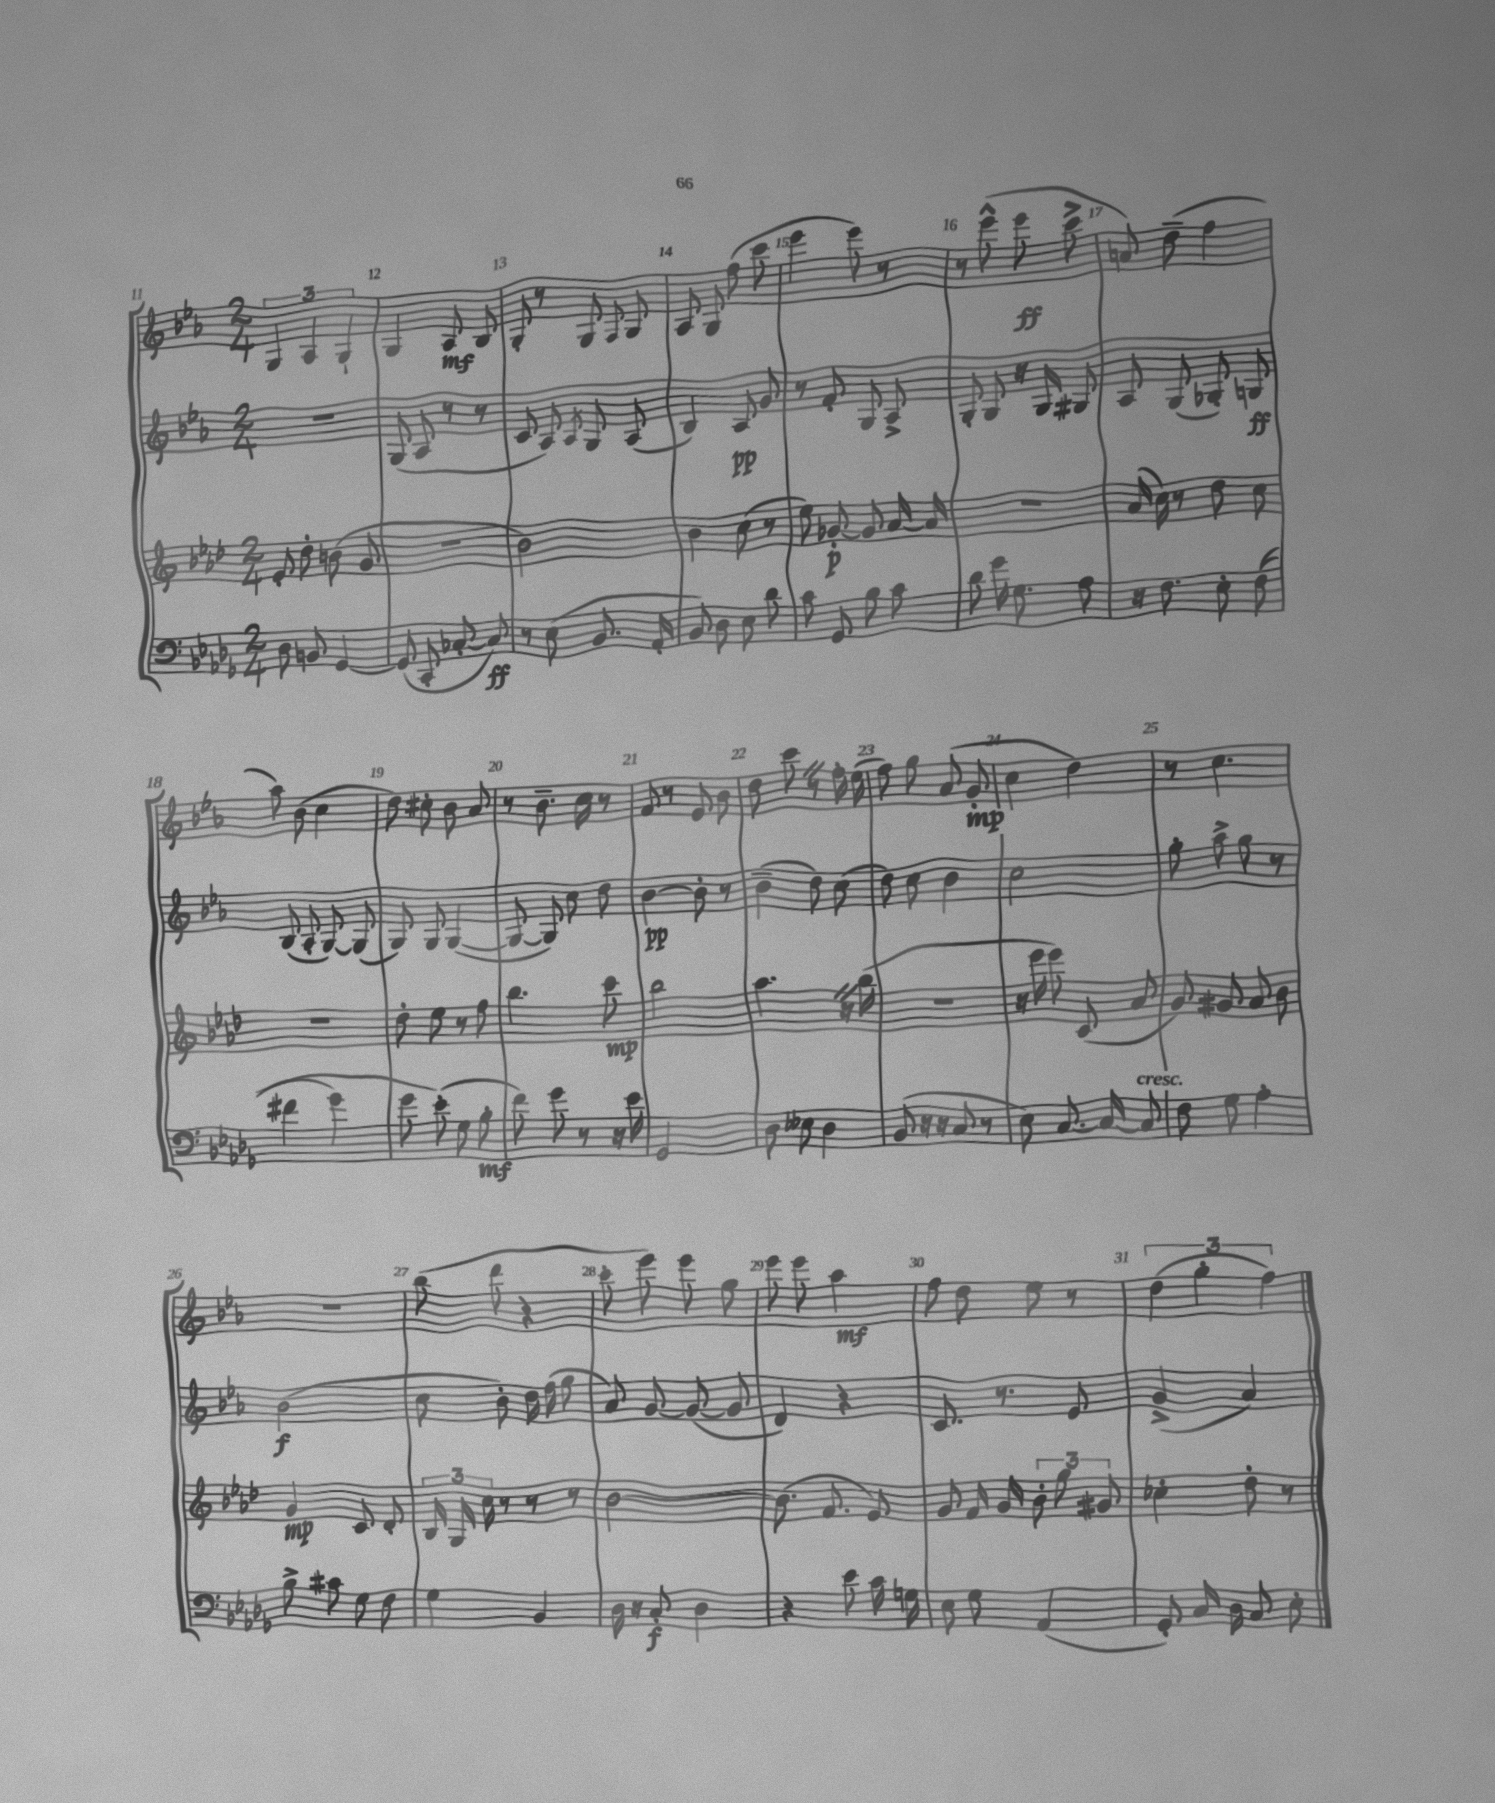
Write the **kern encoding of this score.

**kern	**dynam	**kern	**dynam	**kern	**dynam	**kern	**dynam
*part4	*part4	*part3	*part3	*part2	*part2	*part1	*part1
*staff4	*staff4	*staff3	*staff3	*staff2	*staff2	*staff1	*staff1
*clefF4	*	*clefG2	*	*clefG2	*	*clefG2	*
*k[b-e-a-d-g-]	*	*k[b-e-a-d-]	*	*k[b-e-a-]	*	*k[b-e-a-]	*
*M2/4	*	*M2/4	*	*M2/4	*	*M2/4	*
=11	=11	=11	=11	=11	=11	=11	=11
8D-\	.	8e-'/	.	2r	.	6G/	.
8BBn/	.	8dd-'\	.	.	.	.	.
.	.	.	.	.	.	6A-/	.
[4GG-/	.	(8bn\	.	.	.	.	.
.	.	.	.	.	.	6G`/	.
.	.	8g/	.	.	.	.	.
=12	=12	=12	=12	=12	=12	=12	=12
(8GG-/]	.	2r	.	(8G/	.	4G/	.
8CC'/	.	.	.	8A-/	.	.	.
[8C-X'/	.	.	.	8r	.	8A-/	mf
8C-/])	ff	.	.	8r	.	8B-/	.
=13	=13	=13	=13	=13	=13	=13	=13
8r	.	2b-\)	.	8c/	.	8G'/	.
(8E-\	.	.	.	8A-/)	.	8r	.
.	.	.	.	8qA-/	.	.	.
8.BB-/	.	.	.	8G/	.	8G/	.
.	.	.	.	.	.	8qqF/	.
.	.	.	.	(8A-/	.	8G/	.
16AA-'/	.	.	.	.	.	.	.
=14	=14	=14	=14	=14	=14	=14	=14
8BB-/)	.	4b-\	.	4B-/)	.	8A-/	.
8D-\	.	.	.	.	.	8G/	.
8E-\	.	(8cc\	.	8A-/	pp	(8ff\	.
8d-\	.	8r	.	8g/	.	8ccc\	.
=15	=15	=15	=15	=15	=15	=15	=15
8c\	.	8ee-\)	.	8r	.	4eee-\	.
8GG-/	.	[8g-X'/	p	8f'/	.	.	.
8B-\	.	8g-/]	.	8G/	.	8eee-\)	.
8c\	.	[16a-/	.	8A-^/	.	8r	.
.	.	16a-/]	.	.	.	.	.
=16	=16	=16	=16	=16	=16	=16	=16
8d-\	.	2r	.	8G'/	.	8r	.
16g-\	.	.	.	8G/	.	(8eee-^^\	.
8.G-\	.	.	.	.	.	.	.
.	.	.	.	16r	.	8eee-\	ff
.	.	.	.	16G/	.	.	.
8A-\	.	.	.	8G#X/	.	8ccc^\	.
=17	=17	=17	=17	=17	=17	=17	=17
16r	.	(16a-/	.	8A-/	.	8an/)	.
8.F\	.	16cc\)	.	.	.	.	.
.	.	8r	.	(8G/	.	(8dd~\	.
8E-'\	.	8dd-\	.	8G-X'/)	.	4ff\	.
((8F\	.	8cc\	.	8Gn/	ff	.	.
!!LO:LB:g=z
=18	=18	=18	=18	=18	=18	=18	=18
4f#X\	.	2r	.	(8B-/	.	8aa-\)	.
.	.	.	.	8A-'/	.	(8b-\	.
4g-\)	.	.	.	[8G/)	.	4cc\	.
.	.	.	.	(8G/]	.	.	.
=19	=19	=19	=19	=19	=19	=19	=19
8g-\	.	8dd-'\	.	8G/)	.	8dd\)	.
(8e-'\)	.	8ee-\	.	8G/	.	8cc#X'\	.
8G-\	.	8r	.	([4G/	.	8b-\	.
8B-'\	mf	8ff\	.	.	.	8a-/	.
=20	=20	=20	=20	=20	=20	=20	=20
8f\)	.	4.bb-\	.	8G/_	.	8r	.
8g-\	.	.	.	8G/])	.	8.b-~\	.
8r	.	.	.	8cc\	.	.	.
.	.	.	.	.	.	16cc\	.
16r	.	8ccc\	mp	8dd\	.	8r	.
16e-\	.	.	.	.	.	.	.
=21	=21	=21	=21	=21	=21	=21	=21
2GG-/	.	2bb-\	.	[4b-\	pp	8f/	.
.	.	.	.	.	.	8r	.
.	.	.	.	8b-'\]	.	8e-/	.
.	.	.	.	8r	.	8b-\	.
=22	=22	=22	=22	=22	=22	=22	=22
8D-\	.	4.aa-Z\	.	(4b-~\	.	8dd\	.
8E--X\	.	.	.	.	.	8cccZ\	.
4D-\	.	.	.	8dd\)	.	8r	.
.	.	16r	.	(8cc\	.	16ff'\	.
.	.	(16bb-\	.	.	.	(16ee-\	.
=23	=23	=23	=23	=23	=23	=23	=23
(8BB-/	.	2r	.	8dd\)	.	8ff\)	.
16r	.	.	.	8cc\	.	8gg\	.
16r	.	.	.	.	.	.	.
8C/	.	.	.	4b-\	.	(8a-/	.
8r	.	.	.	.	.	8g'/	mp
=24	=24	=24	=24	=24	=24	=24	=24
8E-\)	.	16r	.	2cc\	.	4cc\	.
.	.	16eee-\	.	.	.	.	.
[8.C/	.	8eee-\)	.	.	.	.	.
.	.	(8c/	.	.	.	4dd\)	.
16C/_	.	.	.	.	.	.	.
!LO:TX:a:i:t=cresc.	!	!	!	!	!	!	!
8C/]	.	8a-/	.	.	.	.	.
=25	=25	=25	=25	=25	=25	=25	=25
8F\	.	8g/)	.	8gg'\	.	8r	.
8G-\	.	8g#X/	.	8aa-^\	.	4.cc\	.
4A-'\	.	8a-/	.	8gg\	.	.	.
.	.	8b-\	.	8r	.	.	.
!!LO:LB:g=z
=26	=26	=26	=26	=26	=26	=26	=26
8B-^\	.	4g/	mp	(2b-\	f	2r	.
8c#X\	.	.	.	.	.	.	.
8G-\	.	8c/	.	.	.	.	.
8F\	.	8d-'/	.	.	.	.	.
=27	=27	=27	=27	=27	=27	=27	=27
4G-\	.	24B-/	.	8cc\	.	(8bb-\	.
.	.	24G/	.	.	.	.	.
.	.	24cc\	.	.	.	.	.
.	.	8r	.	8b-'\)	.	8ddd\	.
4BB-/	.	8r	.	16dd\	.	4r	.
.	.	.	.	(16ff\	.	.	.
.	.	8r	.	8gg\	.	.	.
=28	=28	=28	=28	=28	=28	=28	=28
16D-\	.	[2b-\	.	8a-/)	.	8ccc'\	.
16r	.	.	.	.	.	.	.
8C'/	f	.	.	[8g/	.	8eee-\)	.
4D-\	.	.	.	(8g/_	.	8eee-\	.
.	.	.	.	8g/]	.	8gg\	.
=29	=29	=29	=29	=29	=29	=29	=29
4r	.	(8.b-\]	.	4d/)	.	8eee-\	.
.	.	.	.	.	.	8eee-\	.
.	.	8.f/	.	.	.	.	.
8e-\	.	.	.	4r	.	4aa-\	mf
16c\	.	8e-/)	.	.	.	.	.
16Gn\	.	.	.	.	.	.	.
=30	=30	=30	=30	=30	=30	=30	=30
8E-\	.	8g/	.	8.c/	.	8ff\	.
8G-\	.	16f/	.	.	.	8dd\	.
.	.	16g/	.	8.r	.	.	.
(4AA-/	.	12b-'\	.	.	.	8ee-\	.
.	.	12gg\	.	.	.	.	.
.	.	.	.	8e-/	.	8r	.
.	.	12g#X/	.	.	.	.	.
=31	=31	=31	=31	=31	=31	=31	=31
8GG-'/)	.	4cc-X'\	.	(4g^/	.	(6dd\	.
16C/	.	.	.	.	.	.	.
.	.	.	.	.	.	6gg'\	.
16D-\	.	.	.	.	.	.	.
8C/	.	8dd-'\	.	4a-/)	.	.	.
.	.	.	.	.	.	6ff\)	.
8E-'\	.	8r	.	.	.	.	.
==	==	==	==	==	==	==	==
*-	*-	*-	*-	*-	*-	*-	*-
